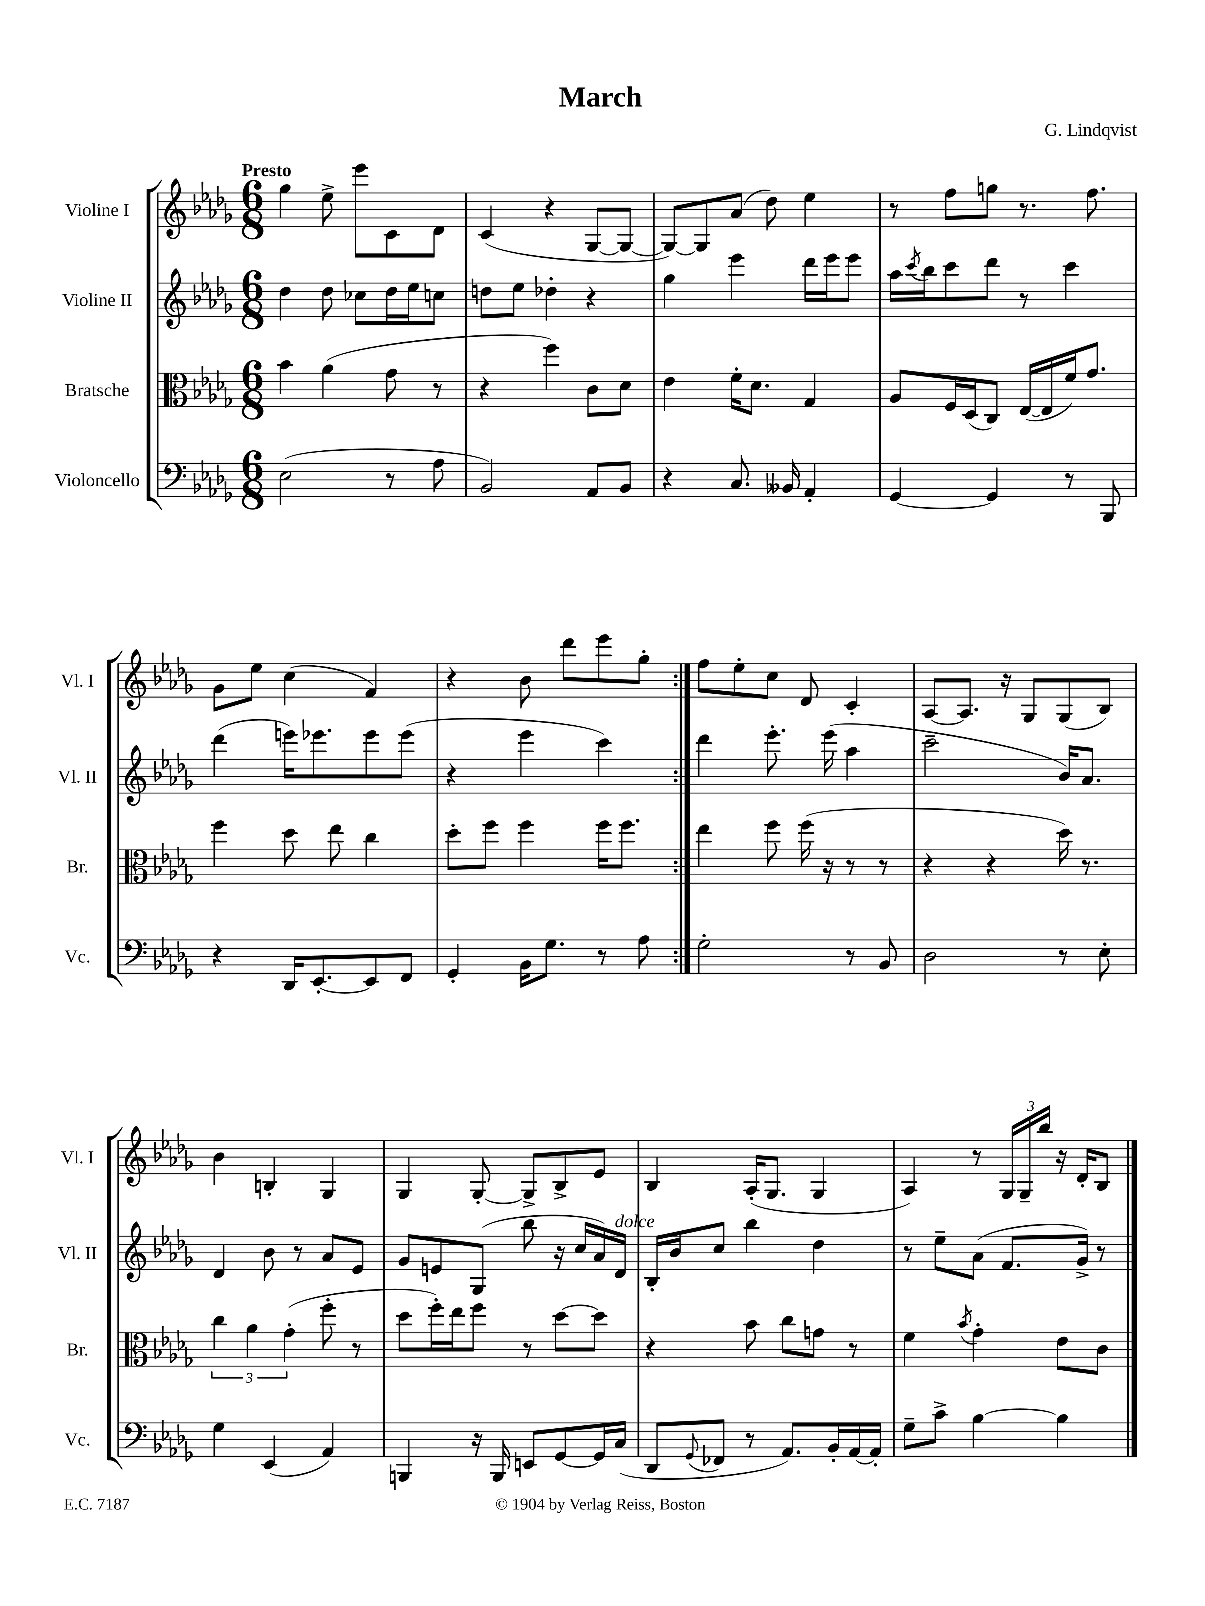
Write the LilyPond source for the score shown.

\header { title = "March" composer = "G. Lindqvist" }
<<
\new StaffGroup <<
\new Staff = "s0" \with { instrumentName = "Violine I" shortInstrumentName = "Vl. I" } {
    \clef treble \key des \major \numericTimeSignature \time 6/8 \tempo "Presto"
    \repeat volta 2 { ges''4 ees''8-> ees'''8 c'8 des'8 |
    c'4( r4 ges8~ ges8~ |
    ges8~) ges8 aes'8( des''8) ees''4 |
    r8 f''8 g''8 r8. f''8. |
    ges'8 ees''8 c''4( f'4) |
    r4 bes'8 des'''8 ees'''8 ges''8-. | }
    f''8 ees''8-. c''8 des'8 c'4-. |
    aes8~ aes8. r16 ges8 ges8( bes8) |
    bes'4 b4-. ges4 |
    ges4 ges8~-. ges8-> bes8-> ees'8 |
    bes4 aes16-.( ges8. ges4 |
    aes4) r8 \tuplet 3/2 { ges16 ges16-- bes''16 } r16 des'16-. bes8 \bar "|." |
}
\new Staff = "s1" \with { instrumentName = "Violine II" shortInstrumentName = "Vl. II" } {
    \clef treble \key des \major \numericTimeSignature \time 6/8
    \repeat volta 2 { des''4 des''8 ces''8 des''16 ees''16 c''8 |
    d''8 ees''8 des''4-. r4 |
    ges''4 ees'''4 des'''16 ees'''16 ees'''8 |
    aes''16 \acciaccatura { c'''8 } bes''16 c'''8 des'''8 r8 c'''4 |
    des'''4( e'''16) ees'''8. ees'''8 ees'''8( |
    r4 ees'''4 c'''4) | }
    des'''4 ees'''8.-. ees'''16( aes''4 |
    c'''2-- bes'16) aes'8. |
    des'4 bes'8 r8 aes'8 ees'8 |
    ges'8 e'8 ges8( bes''8 r16 c''16 aes'16) des'16^\markup { \italic "dolce" } |
    bes16-. bes'16 c''8 bes''4 des''4 |
    r8 ees''8-- aes'8( f'8. ges'16->) r8 \bar "|." |
}
\new Staff = "s2" \with { instrumentName = "Bratsche" shortInstrumentName = "Br." } {
    \clef alto \key des \major \numericTimeSignature \time 6/8
    \repeat volta 2 { bes'4 aes'4( ges'8 r8 |
    r4 f''4) c'8 des'8 |
    ees'4 f'16-. des'8. ges4 |
    aes8 f16 des16( c8) ees16~( ees16 f'16) ges'8. |
    f''4 des''8 ees''8 c''4 |
    des''8-. f''8 f''4 f''16 f''8. | }
    ees''4 f''8 f''16( r16 r8 r8 |
    r4 r4 des''16) r8. |
    \tuplet 3/2 { c''4 aes'4 ges'4-.( } f''8-. r8 |
    des''8 f''16-.) ees''16 f''8 r8 des''8~ des''8 |
    r4 bes'8 c''8 g'8 r8 |
    f'4 \acciaccatura { bes'8 } ges'4-. ees'8 c'8 \bar "|." |
}
\new Staff = "s3" \with { instrumentName = "Violoncello" shortInstrumentName = "Vc." } {
    \clef bass \key des \major \numericTimeSignature \time 6/8
    \repeat volta 2 { ees2( r8 aes8 |
    bes,2) aes,8 bes,8 |
    r4 c8. beses,16 aes,4-. |
    ges,4~ ges,4 r8 bes,,8 |
    r4 des,16 ees,8.~-. ees,8 f,8 |
    ges,4-. bes,16 ges8. r8 aes8 | }
    ges2-. r8 bes,8 |
    des2 r8 ees8-. |
    ges4 ees,4( aes,4) |
    b,,4 r16 b,,16 e,8 ges,8~ ges,16 c16( |
    des,8 \appoggiatura { ges,8 } fes,8 r8 aes,8.) bes,16-. aes,16~ aes,16-. |
    ges8-- c'8-> bes4~ bes4 \bar "|." |
}
>>
>>
\layout { \context { \Score \remove "Bar_number_engraver" } }
